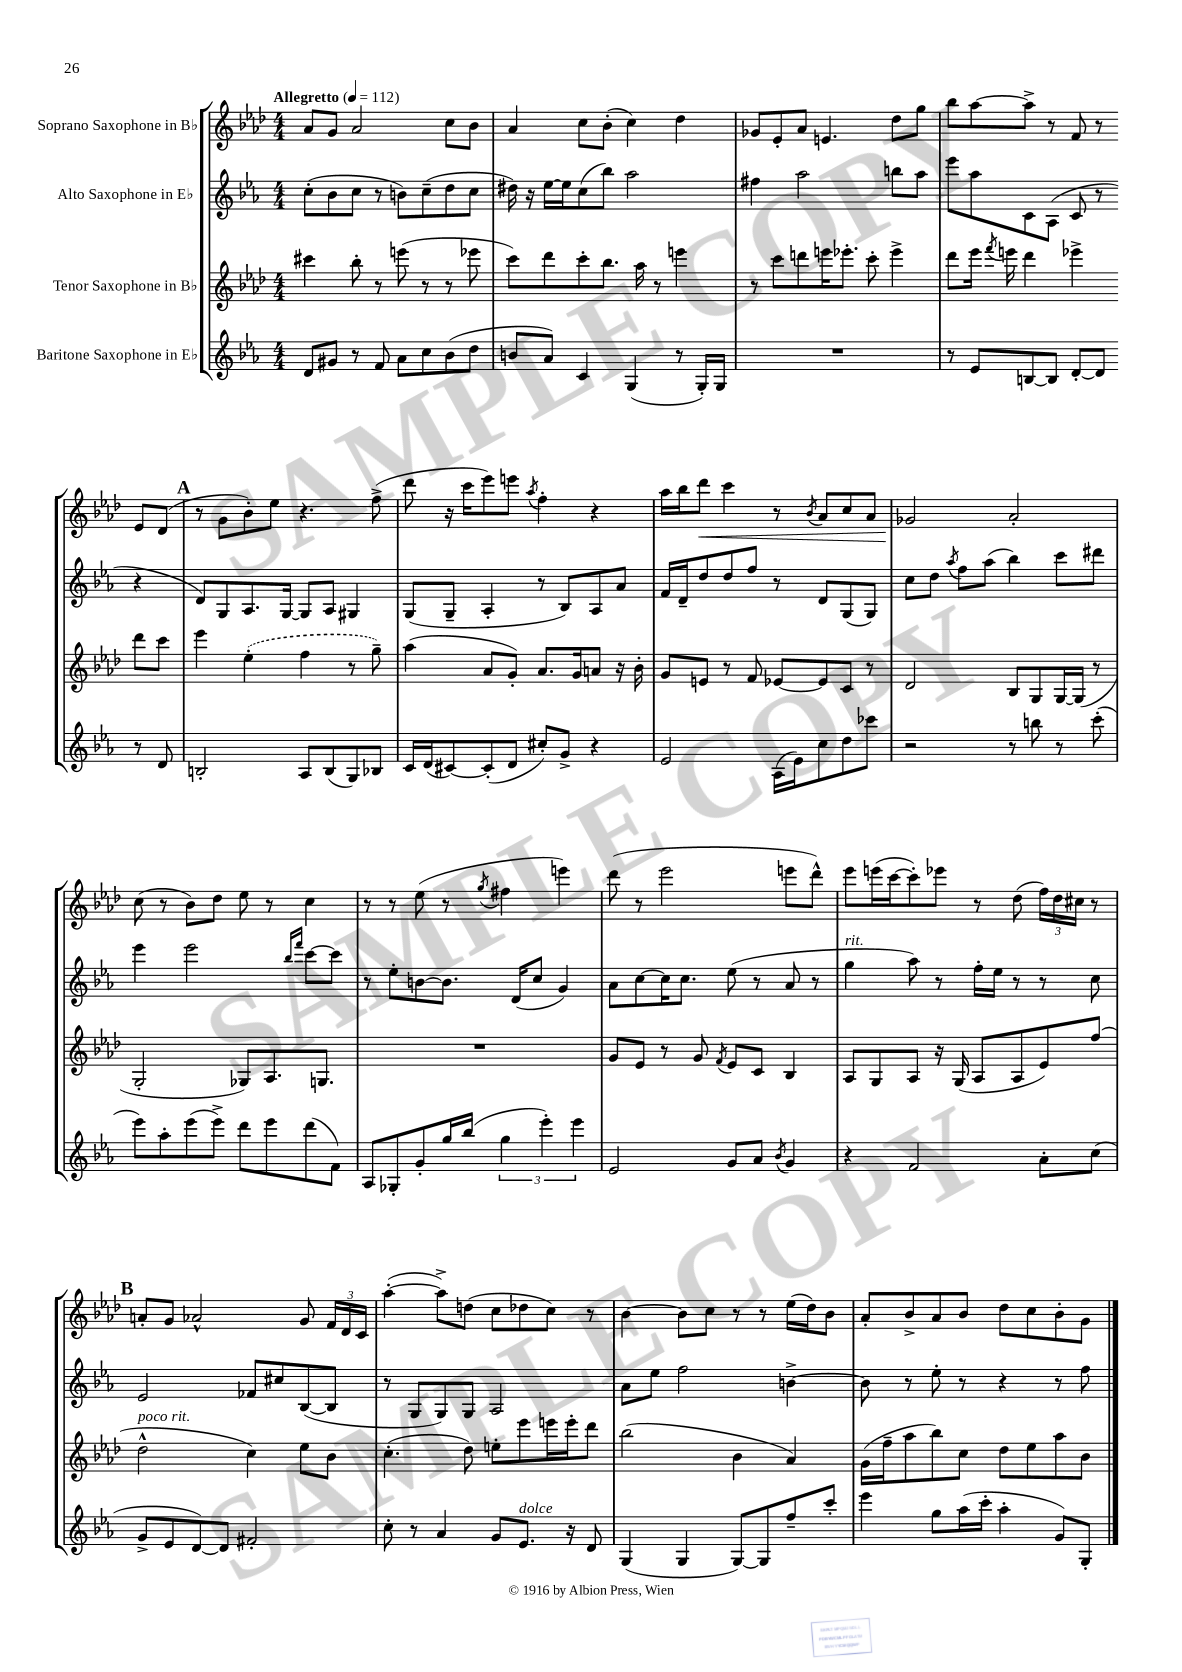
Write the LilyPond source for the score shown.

<<
\new StaffGroup <<
\new Staff = "s0" \with { instrumentName = "Soprano Saxophone in Bb" } {
    \clef treble \key aes \major \numericTimeSignature \time 4/4 \tempo "Allegretto" 4 = 112
    \autoBeamOff aes'8[ g'8] aes'2 c''8[ bes'8] |
    aes'4 c''8[ bes'8]-.( c''4) des''4 |
    ges'8[ ees'8-. aes'8] e'4. des''8[ g''8] |
    bes''8[ aes''8~ aes''8]-> r8 f'8 r8 ees'8[ des'8]( |
    \mark \markup { \bold "A" } r8 g'8[ bes'8-.) ees''8] r4. f''8->( |
    des'''8 r16 c'''16[ ees'''8) e'''8] \acciaccatura { aes''8 } f''4-. r4 |
    aes''16[ bes''16 des'''8]\< c'''4 r8 \acciaccatura { bes'8 } aes'8[ c''8 aes'8] |
    ges'2\! aes'2-. |
    c''8( r8 bes'8[) des''8] ees''8 r8 c''4 |
    r8 r8 ees''8( r8 \acciaccatura { g''8 } fis''4 e'''4) |
    des'''8( r8 ees'''2 e'''8[ des'''8]-^) |
    ees'''8[ e'''16( c'''16~ c'''8-.) ees'''8] r8 des''8( \tuplet 3/2 { f''16[) des''16 cis''16] } r8 |
    \mark \markup { \bold "B" } a'8[-. g'8] aes'2-^ g'8 \tuplet 3/2 { f'16[ des'16 c'16] } |
    aes''4~-.( aes''8[->) d''8]( c''8[ des''8 c''8]) r8 |
    bes'4~ bes'8[ c''8] r8 r8 ees''16[( des''16) bes'8] |
    aes'8[-. bes'8-> aes'8 bes'8] des''8[ c''8 bes'8-. g'8] \bar "|." |
}
\new Staff = "s1" \with { instrumentName = "Alto Saxophone in Eb" } {
    \clef treble \key ees \major \numericTimeSignature \time 4/4
    \autoBeamOff c''8[-.( bes'8 c''8] r8 b'8[) c''8--( d''8 c''8] |
    dis''16) r16 ees''16[~ ees''16 c''8( bes''8]) aes''2 |
    fis''4 aes''2 b''8[ aes''8] |
    ees'''8[ aes''8 c'8 aes8]( c'8 r8 r4 |
    \mark \markup { \bold "A" } d'8[) g8 aes8. g16]~ g8[ aes8] gis4 |
    g8[( g8]-- aes4-. r8 bes8[) aes8 aes'8] |
    f'16[ d'16-- d''8 d''8 f''8] r8 d'8[ g8( g8]) |
    c''8[ d''8] \acciaccatura { aes''8 } f''8[ aes''8]( bes''4) c'''8[ dis'''8] |
    ees'''4 ees'''2 \grace { bes''16[ f'''16] } c'''8[~ c'''8] |
    r8 ees''8[-. b'8~ b'8.] d'16[( c''8] g'4) |
    aes'8[ c''8~ c''16 c''8.] ees''8( r8 aes'8 r8 |
    g''4^\markup { \italic "rit." } aes''8) r8 f''16[-. ees''16] r8 r8 c''8 |
    \mark \markup { \bold "B" } ees'2 fes'8[ cis''8 bes8~( bes8] |
    r8 g8[ g8) g8] aes2 |
    aes'8[ ees''8] f''2 b'4~-> |
    b'8 r8 ees''8-. r8 r4 r8 f''8 \bar "|." |
}
\new Staff = "s2" \with { instrumentName = "Tenor Saxophone in Bb" } {
    \clef treble \key aes \major \numericTimeSignature \time 4/4
    \autoBeamOff cis'''4 bes''8-. r8 e'''8( r8 r8 ees'''8 |
    c'''8[) des'''8 c'''8-. bes''8.] aes''16 r8 e'''4 |
    r8 c'''8[ d'''8 e'''16 ees'''8.]-. c'''8-. ees'''4-> |
    des'''8[ ees'''16] \acciaccatura { f'''8 } e'''16 des'''4 ees'''4-> des'''8[ c'''8] |
    \mark \markup { \bold "A" } ees'''4 \once \slurDashed ees''4-.( f''4 r8 g''8--) |
    aes''4( aes'8[ g'8]-.) aes'8.[ g'16 a'8] r16 bes'16-. |
    g'8[ e'8] r8 f'8 ees'8[~ ees'8 c'8] r8 |
    des'2 bes8[ g8 g16~ g16]( r8 |
    g2-. ges8[) aes8. g8.] |
    R1 |
    g'8[ ees'8] r8 g'8 \acciaccatura { f'8 } ees'8[ c'8] bes4 |
    aes8[ g8 aes8] r16 g16( aes8[ aes8 ees'8) f''8]( |
    \mark \markup { \bold "B" } des''2-^^\markup { \italic "poco rit." } c''4) ees''8[ bes'8] |
    c''4.-.( des''8) e''8[-. ees'''8 e'''16 e'''16-. des'''8] |
    bes''2( bes'4 aes'4) |
    g'16[( f''16-- aes''8 bes''8) c''8] des''8[ ees''8 aes''8 bes'8] \bar "|." |
}
\new Staff = "s3" \with { instrumentName = "Baritone Saxophone in Eb" } {
    \clef treble \key ees \major \numericTimeSignature \time 4/4
    \autoBeamOff d'8[ gis'8] r8 f'8 aes'8[ c''8 bes'8( d''8] |
    b'8[ aes'8]) c'4 g4( r8 g16[-.) g16] |
    R1 |
    r8 ees'8[ b8~ b8] d'8[~-. d'8] r8 d'8 |
    \mark \markup { \bold "A" } b2-. aes8[ b8( g8) bes8] |
    c'16[ d'16( cis'8~) cis'8-.( d'8] cis''8[-.) g'8]-> r4 |
    ees'2 aes16[( ees'16) c''8 d''8 ces'''8] |
    r2 r8 b''8 r8 c'''8-.( |
    ees'''8[) aes''8-. ees'''8( ees'''8]->) d'''8[ ees'''8 d'''8( f'8]) |
    aes8[ ges8-. g'8-. g''16 bes''16]( \tuplet 3/2 { g''4 ees'''4-.) ees'''4 } |
    ees'2 g'8[ aes'8] \acciaccatura { bes'8 } g'4 |
    r4 f'2 aes'8[-. c''8]( |
    \mark \markup { \bold "B" } g'8[-> ees'8 d'8~) d'8] fis'2-. |
    c''8-. r8 aes'4 g'8[ ees'8.]^\markup { \italic "dolce" } r16 d'8 |
    g4( g4 g8[~) g8 f''8-- c'''8]-. |
    ees'''4 g''8[ aes''16( c'''16]-. aes''4-. g'8[) g8]-. \bar "|." |
}
>>
>>
\layout { \context { \Score \remove "Bar_number_engraver" } }
